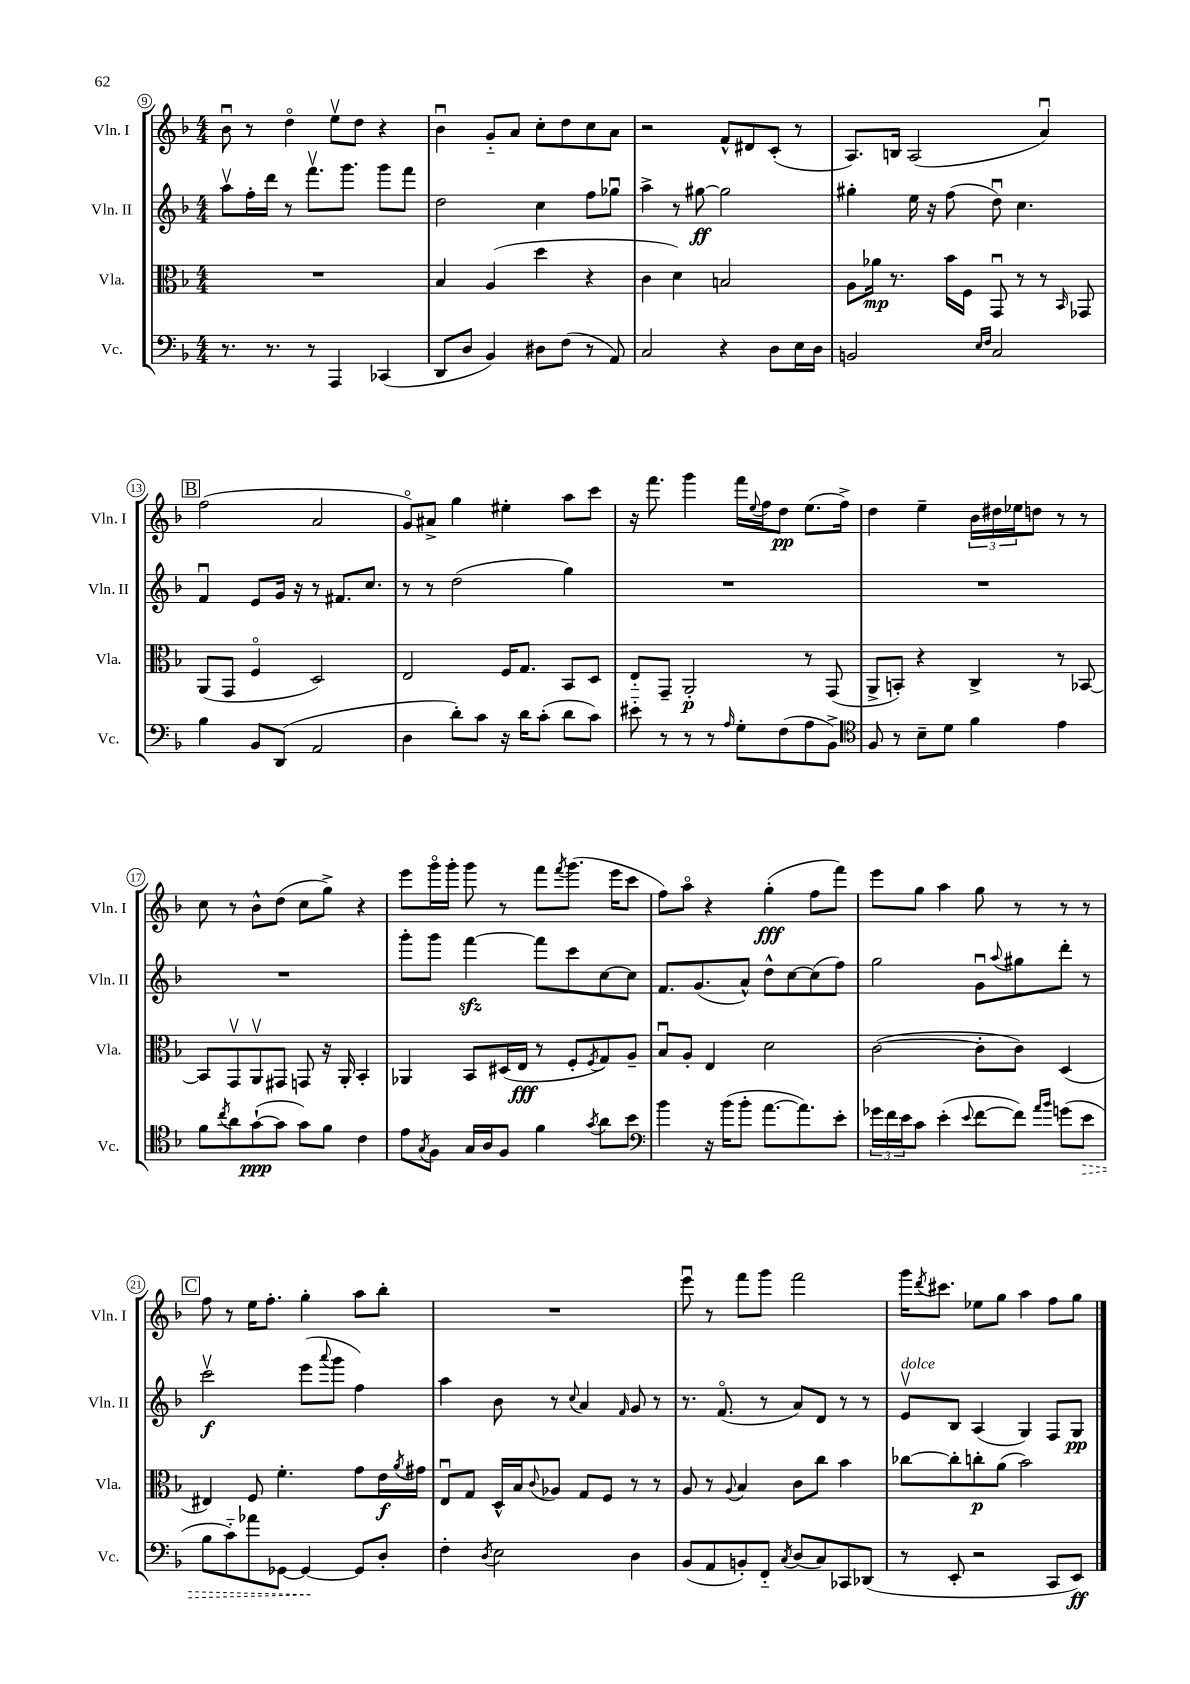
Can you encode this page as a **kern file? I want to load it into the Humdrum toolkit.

**kern	**kern	**kern	**kern
*staff4	*staff3	*staff2	*staff1
*clefF4	*clefC3	*clefG2	*clefG2
*k[b-]	*k[b-]	*k[b-]	*k[b-]
*M4/4	*M4/4	*M4/4	*M4/4
8.r	1r	8aav\L	8b-u\
.	.	16ff'\L	8r
8.r	.	16ddd\JJ	.
.	.	8r	4ddo\
8r	.	8.fffv\L	.
4AAA/	.	.	8eev\L
.	.	8.ggg\J	.
.	.	.	8dd\J
(4CC-/	.	8ggg\L	4r
.	.	8fff\J	.
=	=	=	=
8DD/L	4B-/	2dd\	4b-u\
8D/J	.	.	.
4BB-/)	(4A/	.	8g'~/L
.	.	.	8a/J
8D#\L	4dd\	4cc\	8cc'\L
(8F\J	.	.	8dd\
8r	4r	8ff\L	8cc\
8AA/)	.	8gg-u\J	8a\J
=	=	=	=
2C/	4c\	4aa^\	2r
.	4d\)	8r	.
.	.	[8gg#\	.
4r	2B/	2gg#\]	8f^^/L
.	.	.	8d#/
8D\L	.	.	(8c'/J
16E\L	.	.	8r
16D\JJ	.	.	.
=	=	=	=
2BB/	8A\L	4gg#'\	8.A/L)
.	16a-\Jk	.	.
.	8.r	.	16B/Jk
.	.	16ee\	(2A/
.	.	16r	.
.	16b-\LL	(8ff\	.
.	16F\JJ	.	.
16qqE/LL	.	.	.
16qqF/JJ	.	.	.
2C/	8GGu/	8ddu\)	.
.	8r	4.cc\	.
.	8r	.	4au/)
.	16qqBB-/	.	.
.	8GG-/	.	.
=	=	=	=
4B-\	(8AA/L	4fu/	(2ff\
.	8GG/J	.	.
8BB-/L	4Fo/	8e/L	.
(8DD/J	.	16g/Jk	.
.	.	16r	.
2AA/	2D/)	8r	2a/
.	.	8.f#/L	.
.	.	8.cc/J	.
=	=	=	=
4D\	2E/	8r	8go/L)
.	.	8r	8a#^/J
8d'\L)	.	(2dd\	4gg\
8c\J	.	.	.
16r	16F/LK	.	4ee#'\
16d\LK	8.G/J	.	.
(8c'\J	.	.	.
8d\L	8BB-/L	4gg\)	8aa\L
8c\J)	8D/J	.	8ccc\J
=	=	=	=
8e#'~\	8E'~/L	1r	16r
.	.	.	8.fff\
8r	8GG~/J	.	.
8r	2AA'/	.	4ggg\
8r	.	.	.
16qqA/	.	.	.
8G'\L	.	.	16fff\LL
.	.	.	8qqee/
.	.	.	16ff\J
(8F\	.	.	8dd\J
8A\	8r	.	(8.ee\L
8BB-^\J)	(8GG/	.	.
.	.	.	16ff^\Jk)
=	=	=	=
*clefC4	*	*	*
8F/	8AA^/L	1r	4dd\
8r	8BB'/J)	.	.
8B-~\L	4r	.	4ee~\
8d\J	.	.	.
4f\	4C^/	.	24b-\LL
.	.	.	24dd#\
.	.	.	24ee-\J
.	.	.	8dd\J
4e\	8r	.	8r
.	[8BB-/	.	8r
=	=	=	=
8f\L	8BB-/]L	1r	8cc\
8qcc/	.	.	.
8a\	8GGv/	.	8r
([8g`\	8AAv/	.	8b-^^\L
8g\]J	8GG#/J	.	(8dd\J
8g\L)	8GG/	.	8cc\L
8f\J	16r	.	8gg^\J)
.	16AA'/	.	.
4c\	4BB-'/	.	4r
=	=	=	=
8e\L	4AA-/	8ggg'\L	8eee\L
8qG/	.	.	.
8F\J	.	8ggg\J	16gggo\L
.	.	.	16ggg'\JJ
16G/LL	8BB-/L	[4fff\	8ggg\
16A/J	.	.	.
8F/J	(16D#/L	.	8r
.	16E/JJ	.	.
4f\	8r	8fff\]L	8fff\L
.	.	.	8qfff/
.	8F'/L	8ccc\	(8.ggg\J
8qg/	8qF/	.	.
8a\L	8G/)	[8cc\	.
.	.	.	16eee\LK
8b-\J	8A~/J	8cc\]J	8ccc\J
=	=	=	=
*clefF4	*	*	*
4b-\	8B-u/L	8.f/L	8ff\L)
.	8A'/J	.	8aao\J
.	.	(8.g/	.
16r	4E/	.	4r
(16b-\LK	.	.	.
8b-'\J	.	8a^^/J)	.
[8.a\L	2d\	8dd^^\L	(4gg'\
.	.	[8cc\	.
8.a\])	.	.	.
.	.	(8cc\]	8ff\L
8e'\J	.	8ff\J)	8fff\J)
=	=	=	=
24g-\LL	([2c\	2gg\	8eee\L
24f\	.	.	.
24e\J	.	.	.
8c\J	.	.	8gg\J
(4e'\	.	.	4aa\
8qqe/	.	.	.
[8f\L	8c'\]L	8gu\L	8gg\
.	.	8qqaa/	.
8f\]J)	8c\J)	8gg#\	8r
16qqa/LL	.	.	.
16qqb-/JJ	.	.	.
(8g\L	(4D/	8ddd'\J	8r
8e\J	.	8r	8r
=	=	=	=
8B-\L	4E#/)	2cccv\	8ff\
8c'~\)	.	.	8r
8a-\	8F/	.	16ee\LK
.	.	.	8.ff'\J
[8GG-\J	4.f'\	.	.
4GG-/_	.	(8eee\L	4gg'\
.	.	8qqaaa/	.
.	.	8ggg\J	.
8GG-/]L	8g\L	4ff\)	8aa\L
8D'/J	16e\L	.	8bb-'\J
.	8qa/	.	.
.	16g#\JJ	.	.
=	=	=	=
4F'\	8Eu/L	4aa\	1r
.	8G/J	.	.
8qD/	.	.	.
2E\	16D^^/LL	8b-\	.
.	16B-/J	.	.
.	8qqc/	.	.
.	8A-/J	8r	.
.	.	8qqcc/	.
.	8G/L	4a/	.
.	8F/J	.	.
.	.	16qqf/	.
4D\	8r	8g/	.
.	8r	8r	.
=	=	=	=
(8BB-/L	8A/	8.r	8eeeu\
8AA/	8r	.	8r
.	.	(8.fo/	.
.	8qqA/	.	.
8BB'/)	4B-/	.	8fff\L
8FF'~/J	.	8r	8ggg\J
8qC/	.	.	.
(8D/L	8c\L	8a/L)	2fff\
8C/)	8cc\J	8d/J	.
8CC-/	4b-\	8r	.
(8DD-/J	.	8r	.
=	=	=	=
8r	[8cc-\L	8ev/L	16ggg\LK
.	.	.	8qddd/
.	.	.	8.ccc#\J
8EE'/	8cc-'\]	8B-/J	.
2r	8cc'\	(4A/	8ee-\L
.	(8a\J	.	8gg\J
.	2b-\)	4G/)	4aa\
8CC/L	.	8F/L	8ff\L
8EE/J)	.	8G/J	8gg\J
==	==	==	==
*-	*-	*-	*-
